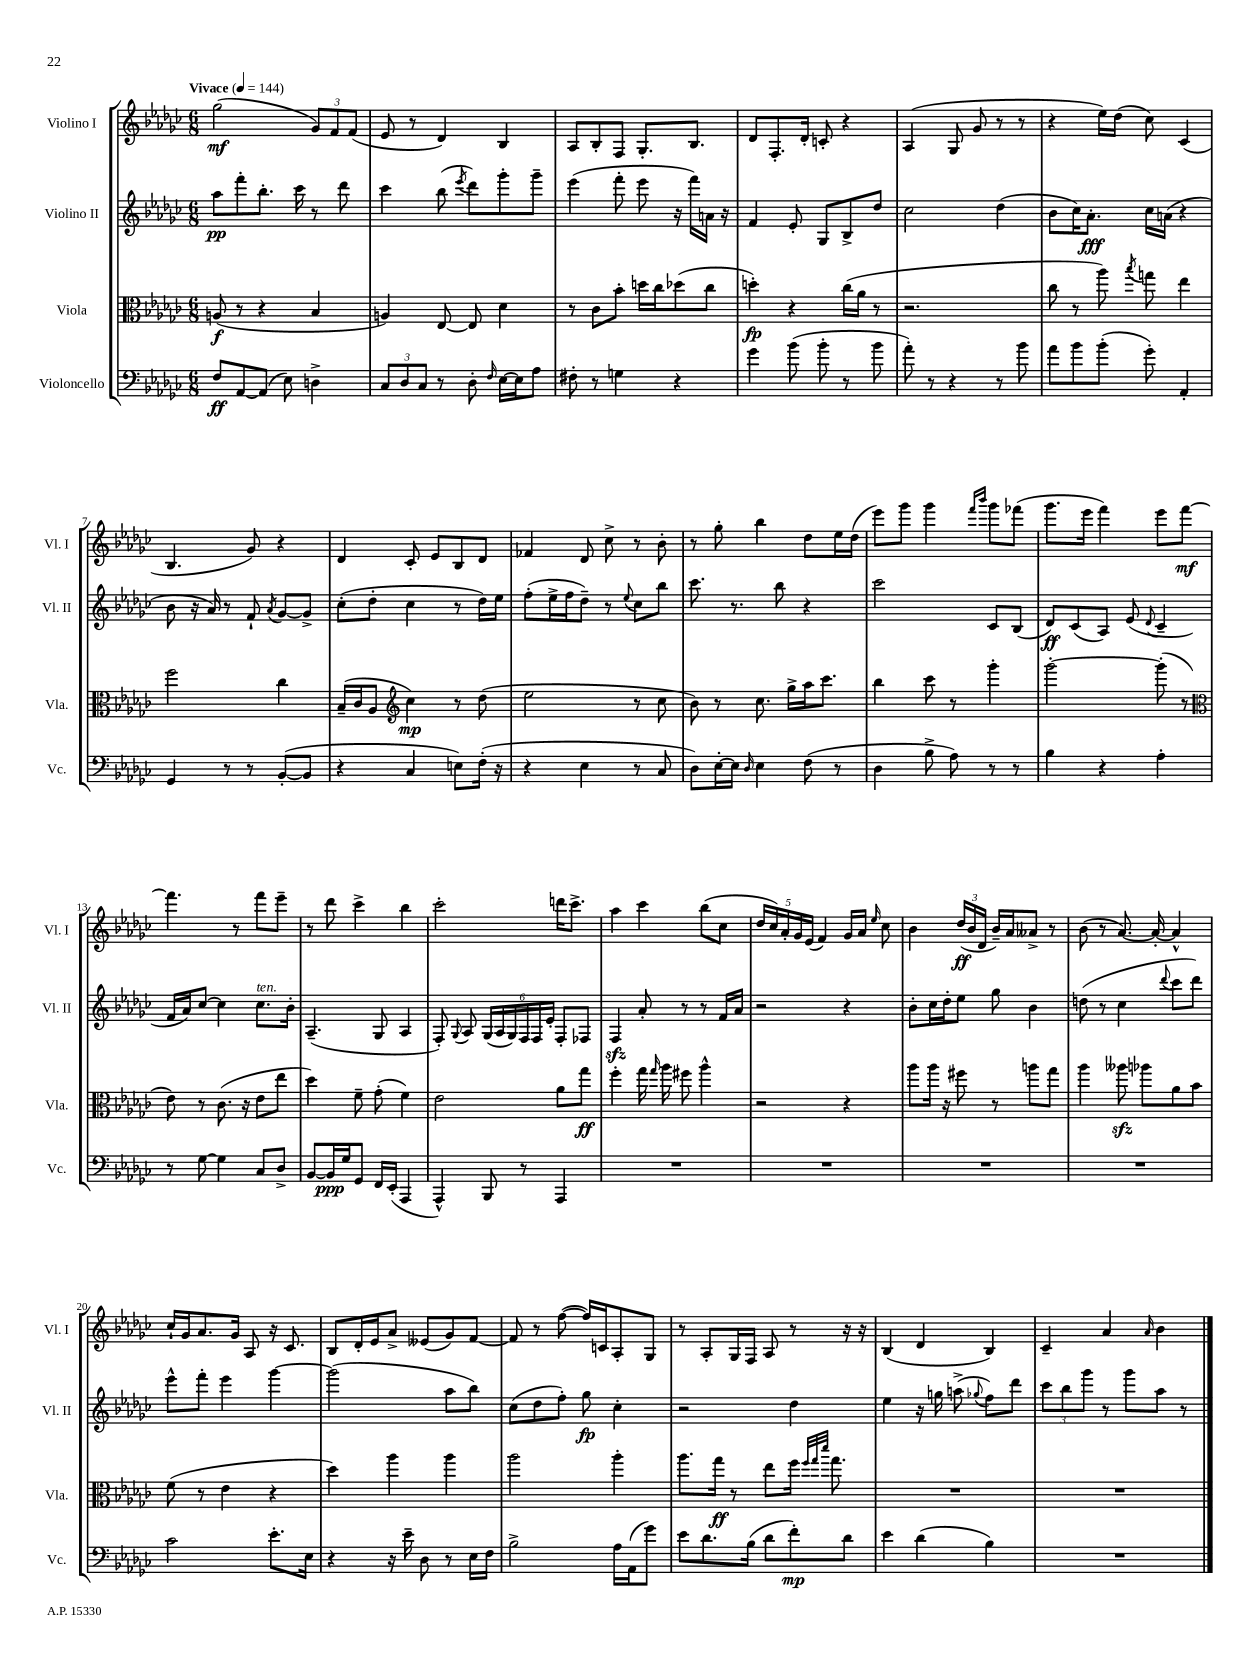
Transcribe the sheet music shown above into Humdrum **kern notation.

**kern	**kern	**kern	**kern
*staff4	*staff3	*staff2	*staff1
*clefF4	*clefC3	*clefG2	*clefG2
*k[b-e-a-d-g-c-]	*k[b-e-a-d-g-c-]	*k[b-e-a-d-g-c-]	*k[b-e-a-d-g-c-]
*M6/8	*M6/8	*M6/8	*M6/8
*MM144	*MM144	*MM144	*MM144
8F/L	(8A/	8aa-\L	(2gg-\
[8AA-/	8r	8fff'\	.
(8AA-/]J	4r	8.bb-'\J	.
8E-\)	.	.	.
.	.	16ccc-\	.
4D^\	4B-/	8r	12g-/L)
.	.	.	12f/
.	.	8ddd-\	.
.	.	.	(12f/J
=	=	=	=
12C-/L	4A/)	4ccc-\	8e-/
12D-/	.	.	.
.	.	.	8r
12C-/J	.	.	.
8r	[8E-/	(8bb-\	4d-/)
.	.	8qeee-/	.
8D-'\	8E-/]	8ddd-\L)	.
16qqF/	.	.	.
[16E-\LL	4d-\	8ggg-'\	4B-/
16E-\]J	.	.	.
8A-\J	.	8ggg-~\J	.
=	=	=	=
8F#'\	8r	(4eee-\	8A-/L
8r	8c-\L	.	8B-'/
4G\	8b-'\J	8fff'\	8F/J
.	16dd\LL	8eee-\	8.G-'/L
.	16cc-\J	.	.
4r	(8dd-\	16r	.
.	.	16fff\LL)	8.B-/J
.	8cc-\J	16a\JJ	.
.	.	16r	.
=	=	=	=
4g-\	4dd'\)	4f/	8d-/L
.	.	.	8.F'/
(8b-\	4r	8e-'/	.
.	.	.	16d-'/Jk
8b-'\	.	8G-/L	8c'/
8r	(16cc-\LL	8B-^/	4r
.	16a-\JJ	.	.
8b-\	8r	8dd-/J	.
=	=	=	=
8a-'\)	2.r	2cc-\	(4A-/
8r	.	.	.
4r	.	.	8G-/
.	.	.	8g-/
8r	.	(4dd-\	8r
8b-\	.	.	8r
=	=	=	=
8a-\L	8cc-\	8b-\L	4r
8b-\	8r	16cc-\K)	.
.	.	8.a-'\J	.
(8b-'\J	8aa-\)	.	16ee-\LL)
.	.	.	(16dd-\JJ
.	8qbb-/	.	.
8g-'\)	8gg\	16cc-\LL	8cc-\)
.	.	(16a\JJ	.
4AA-'/	4ee-\	4r	(4c-/
=	=	=	=
4GG-/	2ff\	8b-\	4.B-/
.	.	16r	.
.	.	16a-/)	.
8r	.	8r	.
8r	.	8f`/	8g-/)
.	.	8qa-/	.
([8BB-'/L	4cc-\	[8g-/L	4r
8BB-/]J	.	8g-^/]J	.
=	=	=	=
4r	(16B-~/LL	(8cc-'\L	4d-/
.	16c-/J	.	.
.	8A-/J	8dd-'\J	.
*	*clefG2	*	*
4C-/	4cc-\)	4cc-\	8c-'/
.	.	.	8e-/L
8E\L)	8r	8r	8B-/
(16F'\Jk	(8dd-\	16dd-\LL)	8d-/J
16r	.	16ee-\JJ	.
=	=	=	=
4r	2ee-\	(8ff'\L	4f-/
.	.	16ee-^\L	.
.	.	16ff\J	.
4E-\	.	8dd-~\J)	8d-/
.	.	8r	8cc-^\
.	.	8qqee-/	.
8r	8r	8cc-\L	8r
8C-/	8cc-\	8bb-\J	8b-'\
=	=	=	=
8D-\L)	8b-\)	8.ccc-\	8r
[16E-'\L	8r	.	8gg-'\
16E-\]JJ	.	8.r	.
16qqD-/	.	.	.
4E-\	8.cc-\	.	4bb-\
.	.	8bb-\	.
.	16gg-^\LL	.	.
(8F\	16aa-\J	4r	8dd-\L
.	8.ccc-\J	.	.
8r	.	.	16ee-\L
.	.	.	(16dd-\JJ
=	=	=	=
4D-\	4bb-\	2ccc-\	8eee-\L)
.	.	.	8ggg-\J
8B-^\	8ccc-\	.	4ggg-\
8A-\)	8r	.	.
.	.	.	16qqfff/LL
.	.	.	16qqbbb-/JJ
8r	4ggg-'\	8c-/L	8ggg-\L
8r	.	(8B-/J	(8fff-\J
=	=	=	=
4B-\	[2ggg-'\	8d-/L)	8.ggg-\L
.	.	(8c-/	.
.	.	.	16eee-\Jk
4r	.	8A-/J)	4fff\)
.	.	(8e-/	.
.	.	8qqd-/	.
4A-'\	(8ggg-'\]	4c-~/	8eee-\L
.	8r	.	[8fff\J
=	=	=	=
*	*clefC3	*	*
8r	8e-\)	16f/LL	4.fff\]
.	.	16a-/J)	.
[8G-\	8r	[8cc-/J	.
4G-\]	(8.c-\	4cc-\]	.
.	.	.	8r
.	16r	.	.
8C-/L	8e-\L	8.cc-\L	8fff\L
8D-^/J	8ee-\J	.	8eee-~\J
.	.	16b-'\Jk	.
=	=	=	=
[8BB-/L	4dd-\)	(4.A-~/	8r
16BB-/]L	.	.	8ddd-\
16G-/J	.	.	.
8GG-/J	8f~\	.	4ccc-^\
16FF/LL	(8g-'\	8G-/	.
(16EE-'/JJ	.	.	.
4AAA-/	4f\)	4A-/	4bb-\
=	=	=	=
4AAA-^^/)	2e-\	8F'/)	2ccc-'\
.	.	8qqG-/	.
.	.	8A-/	.
8BBB-/	.	(24G-/LL	.
.	.	24A-/	.
.	.	24G-/)	.
8r	.	24F/	.
.	.	24F/	.
.	.	24e-'/JJ	.
4AAA-/	8a-\L	8F'/L	16ddd\LK
.	.	.	8.ccc-^\J
.	8gg-\J	8F-/J	.
=	=	=	=
2.r	4ff'\	4F/	4aa-\
.	16gg-\	8a-'/	4ccc-\
.	16qqgg-/	.	.
.	16aa-\	.	.
.	8ff#\	8r	.
.	4aa-^^\	8r	(8bb-\L
.	.	16f/LL	8cc-\J
.	.	16a-/JJ	.
=	=	=	=
2.r	2r	2r	20dd-/LL
.	.	.	20cc-/)
.	.	.	20a-'/
.	.	.	20g-/
.	.	.	(20e-/JJ
.	.	.	4f/)
.	4r	4r	16g-/LL
.	.	.	16a-/JJ
.	.	.	16qqee-/
.	.	.	8cc-\
=	=	=	=
2.r	8aa-\L	8b-'\L	4b-\
.	16aa-\Jk	16cc-\L	.
.	16r	16dd-'\J	.
.	8ff#\	8ee-\J	(24dd-/LL
.	.	.	24b-/
.	.	.	24d-/JJ
.	8r	8gg-\	16b-~/LL)
.	.	.	16a-/J
.	8aa\L	4b-\	8a--^/J
.	8gg-\J	.	8r
=	=	=	=
2.r	4aa-\	(8dd\	(8b-\
.	.	8r	8r
.	8aa--\	4cc-\	[8.a-/)
.	8aa-\L	.	.
.	.	.	16a-'/_
.	.	8qqddd-/	.
.	8a-\	8ccc-\L	4a-^^/]
.	8b-\J	8ddd-\J)	.
=	=	=	=
2c-\	(8f\	8eee-^^\L	16cc-`/LL
.	.	.	16g-/J
.	8r	8fff'\J	8.a-/
.	4e-\	4eee-\	.
.	.	.	16g-/Jk
.	.	.	8A-/
8.e-'\L	4r	[4ggg-\	16r
.	.	.	8.c-/
16E-\Jk	.	.	.
=	=	=	=
4r	4dd-\)	(2ggg-\]	8B-/L
.	.	.	16d-'/L
.	.	.	16e-/J
16r	4aa-\	.	8a-^/J
16e-~\	.	.	.
8D-\	.	.	(8e--/L
8r	4aa-\	8aa-\L	8g-/)
16E-\LL	.	8bb-\J)	[8f/J
16F\JJ	.	.	.
=	=	=	=
2B-^\	2aa-\	(8cc-\L	8f/]
.	.	8dd-\	8r
.	.	8ff'\J)	([8ff\
.	.	8gg-\	16ff/]LL)
.	.	.	16c/J
16A-\LL	4aa-'\	4cc-'\	8A-'/
(16AA-\J	.	.	.
8g-\J)	.	.	8G-/J
=	=	=	=
8e-\L	8.aa-\L	2r	8r
8.d-\	.	.	8A-'/L
.	16gg-\Jk	.	.
.	8r	.	16G-/L
(16B-\Jk	.	.	16F/JJ
8d-\L	8ee-\L	.	8A-/
8f'\)	16ff\Jk	4dd-\	8r
.	32qqff/LLL	.	.
.	32qqgg-/	.	.
.	32qqddd-/JJJ	.	.
.	8.gg-\	.	.
8d-\J	.	.	16r
.	.	.	16r
=	=	=	=
4e-\	2.r	4ee-\	(4B-/
(4d-\	.	16r	4d-/
.	.	16gg\	.
.	.	(8aa^\	.
.	.	8qqgg-/	.
4B-\)	.	8ff\L)	4B-/)
.	.	8ddd-\J	.
=	=	=	=
2.r	2.r	12ccc-\L	4c-~/
.	.	12bb-\	.
.	.	12ggg-\J	.
.	.	8r	4a-/
.	.	8ggg-\L	.
.	.	.	16qqa-/
.	.	8aa-\J	4b-\
.	.	8r	.
==	==	==	==
*-	*-	*-	*-
